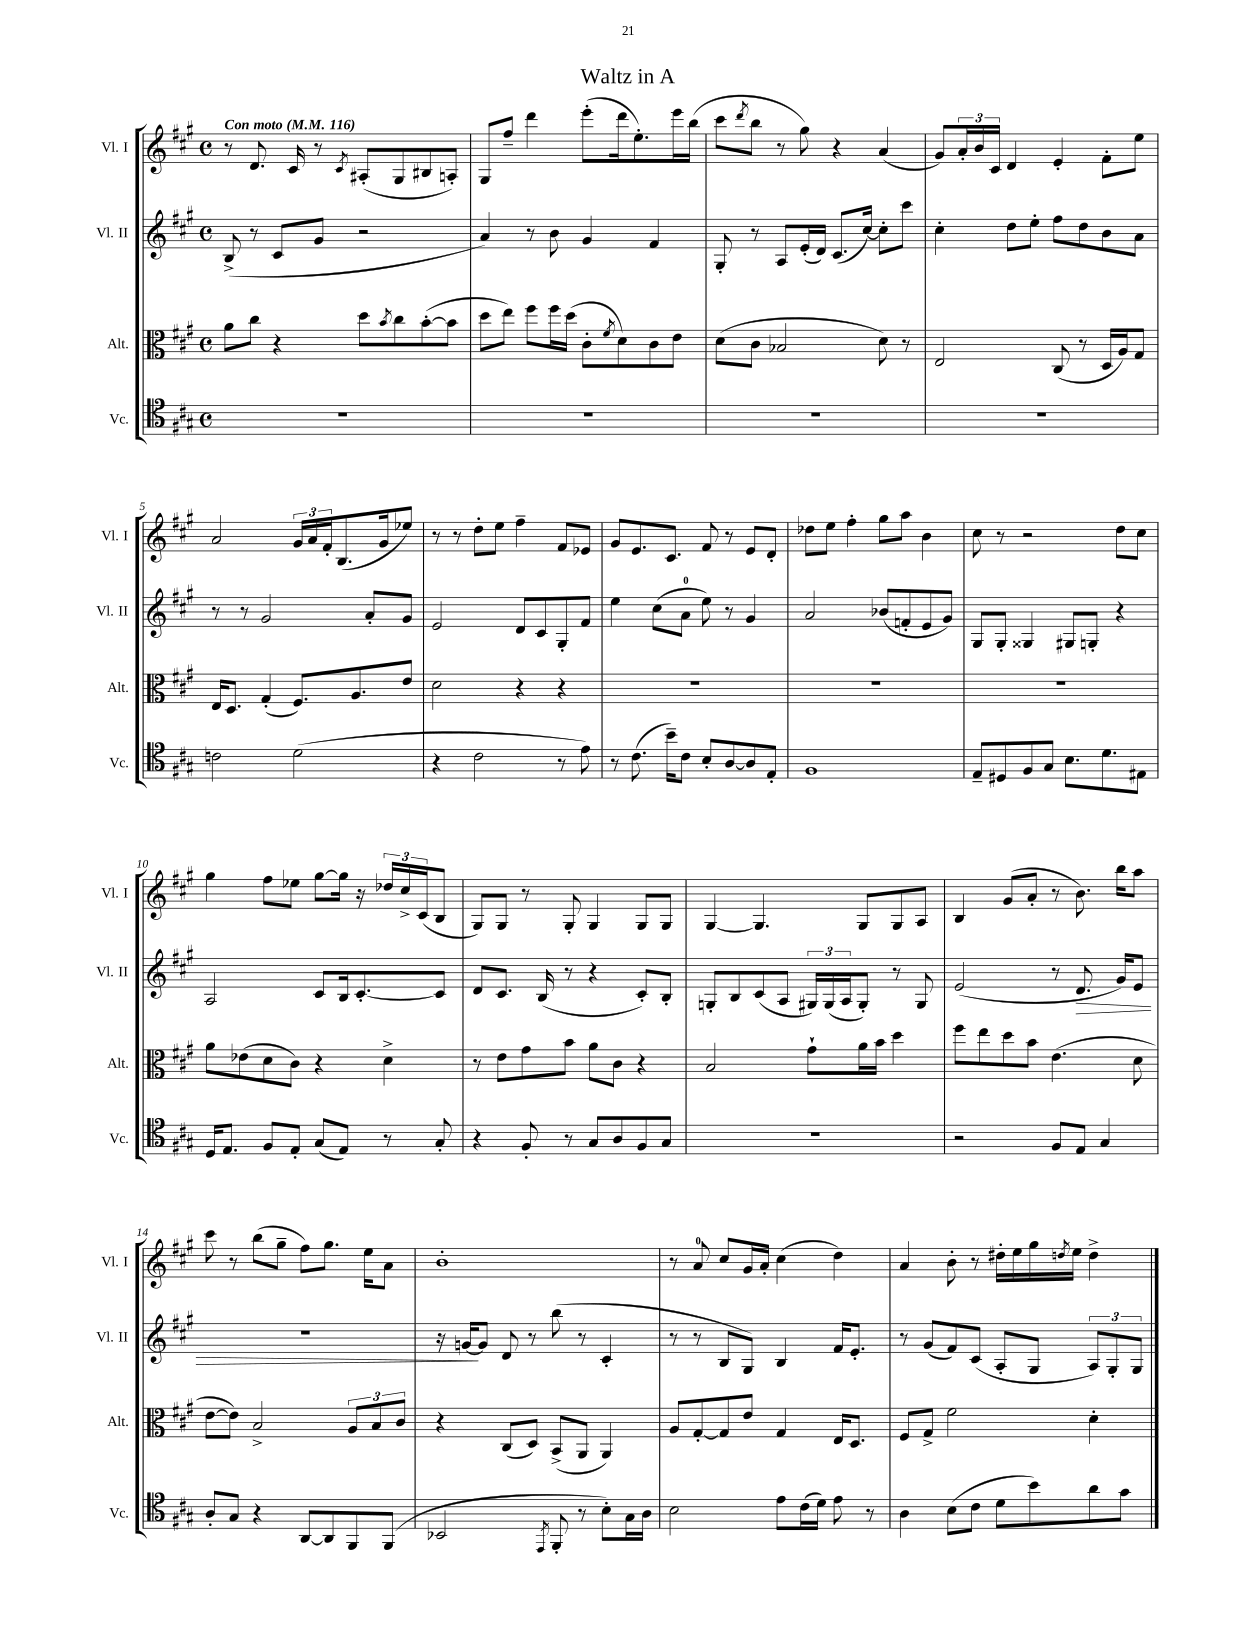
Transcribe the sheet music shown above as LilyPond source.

\header { title = "Waltz in A" }
<<
\new StaffGroup <<
\new Staff = "s0" \with { instrumentName = "Vl. I" shortInstrumentName = "Vl. I" } {
    \clef treble \key a \major \defaultTimeSignature \time 4/4 \tempo "Con moto" 4 = 116
    r8 d'8. cis'16 r8 \acciaccatura { cis'8 } ais8-.( gis8 bis8 a8-.) |
    gis8 fis''8-- d'''4 e'''8-.( d'''16 e''8.-.) e'''16 b''16( |
    cis'''8 \acciaccatura { d'''8 } b''8 r8 gis''8) r4 a'4( |
    gis'8) \tuplet 3/2 { a'16-. b'16 cis'16 } d'4 e'4-. fis'8-. e''8 |
    a'2 \tuplet 3/2 { gis'16 a'16 fis'16-. } b8.( gis'16 ees''8) |
    r8 r8 d''8-. e''8 fis''4-- fis'8 ees'8 |
    gis'8 e'8. cis'8. fis'8 r8 e'8 d'8-. |
    des''8 e''8 fis''4-. gis''8 a''8 b'4 |
    cis''8 r8 r2 d''8 cis''8 |
    gis''4 fis''8 ees''8 gis''8~ gis''16 r16 \tuplet 3/2 { des''16 cis''16-> cis'16( } b8 |
    gis8) gis8 r8 gis8-. gis4 gis8 gis8 |
    gis4~ gis4. gis8 gis8 a8 |
    b4 gis'8( a'8-. r8 b'8.) b''16 a''8 |
    cis'''8 r8 b''8( gis''8-- fis''8) gis''8. e''16 a'8 |
    b'1-. |
    r8 a'8-0 cis''8 gis'16 a'16-. cis''4( d''4) |
    a'4 b'8-. r8 dis''16-. e''16 gis''16 \acciaccatura { d''8 } e''16 d''4-> \bar "|." |
}
\new Staff = "s1" \with { instrumentName = "Vl. II" shortInstrumentName = "Vl. II" } {
    \clef treble \key a \major \defaultTimeSignature \time 4/4
    b8->( r8 cis'8 gis'8 r2 |
    a'4) r8 b'8 gis'4 fis'4 |
    gis8-. r8 a8 e'16-.( d'16) cis'8.( cis''16~) cis''8-. cis'''8 |
    cis''4-. d''8 e''8-. fis''8 d''8 b'8 a'8 |
    r8 r8 gis'2 a'8-. gis'8 |
    e'2 d'8 cis'8 gis8-. fis'8 |
    e''4 cis''8( a'8-0 e''8) r8 gis'4 |
    a'2 bes'8( f'8-. e'8 gis'8) |
    gis8 gis8-. gisis4 gis8 g8-. r4 |
    a2 cis'8 b16 cis'8.~-. cis'8 |
    d'8 cis'8. b16( r8 r4 cis'8-.) b8-. |
    g8-. b8 cis'8( a8 \tuplet 3/2 { gis16) gis16( a16 } gis8-.) r8 gis8 |
    e'2( r8 d'8.\> gis'16) e'8 |
    R1 |
    r16 g'16~\! g'8 d'8 r8 b''8( r8 cis'4-. |
    r8 r8 b8 gis8) b4 fis'16 e'8.-. |
    r8 gis'8( fis'8) cis'8( a8-. gis8 \tuplet 3/2 { a8) gis8-. gis8 } \bar "|." |
}
\new Staff = "s2" \with { instrumentName = "Alt." shortInstrumentName = "Alt." } {
    \clef alto \key a \major \defaultTimeSignature \time 4/4
    a'8 cis''8 r4 d''8 \acciaccatura { b'8 } cis''8 b'8~-.( b'8 |
    d''8 e''8) fis''8 fis''16 d''16( cis'8-. \acciaccatura { fis'8 } d'8) cis'8 e'8 |
    d'8( cis'8 bes2 d'8) r8 |
    e2 cis8( r8 d16 a16) gis8 |
    e16 d8. gis4-.( fis8.) a8. e'8 |
    d'2 r4 r4 |
    R1 |
    R1 |
    R1 |
    a'8 ees'8( d'8 cis'8) r4 d'4-> |
    r8 e'8 gis'8 b'8 a'8 cis'8 r4 |
    b2 gis'8-! a'16 b'16 d''4 |
    fis''8 e''8 d''8 b'8 e'4.( d'8 |
    e'8~ e'8) b2-> \tuplet 3/2 { a8 b8 cis'8 } |
    r4 cis8( d8) b,8->( a,8 a,4) |
    a8 gis8~-. gis8 e'8 gis4 e16 d8. |
    fis8 gis8-> fis'2 d'4-. \bar "|." |
}
\new Staff = "s3" \with { instrumentName = "Vc." shortInstrumentName = "Vc." } {
    \clef tenor \key a \major \defaultTimeSignature \time 4/4
    R1 |
    R1 |
    R1 |
    R1 |
    c'2 d'2( |
    r4 cis'2 r8 e'8) |
    r8 cis'8.( b'16--) cis'8 b8-. a8~ a8 e8-. |
    fis1 |
    e8-- dis8 fis8 gis8 b8. d'8. eis8 |
    d16 e8. fis8 e8-. gis8( e8) r8 gis8-. |
    r4 fis8-. r8 gis8 a8 fis8 gis8 |
    R1 |
    r2 fis8 e8 gis4 |
    a8-. gis8 r4 a,8~ a,8 fis,8 fis,8( |
    bes,2 \acciaccatura { e,8 } fis,8-. r8 b8-.) gis16 a16 |
    b2 e'8 cis'16( d'16) e'8 r8 |
    a4 b8( cis'8 d'8 b'8) a'8 gis'8 \bar "|." |
}
>>
>>
